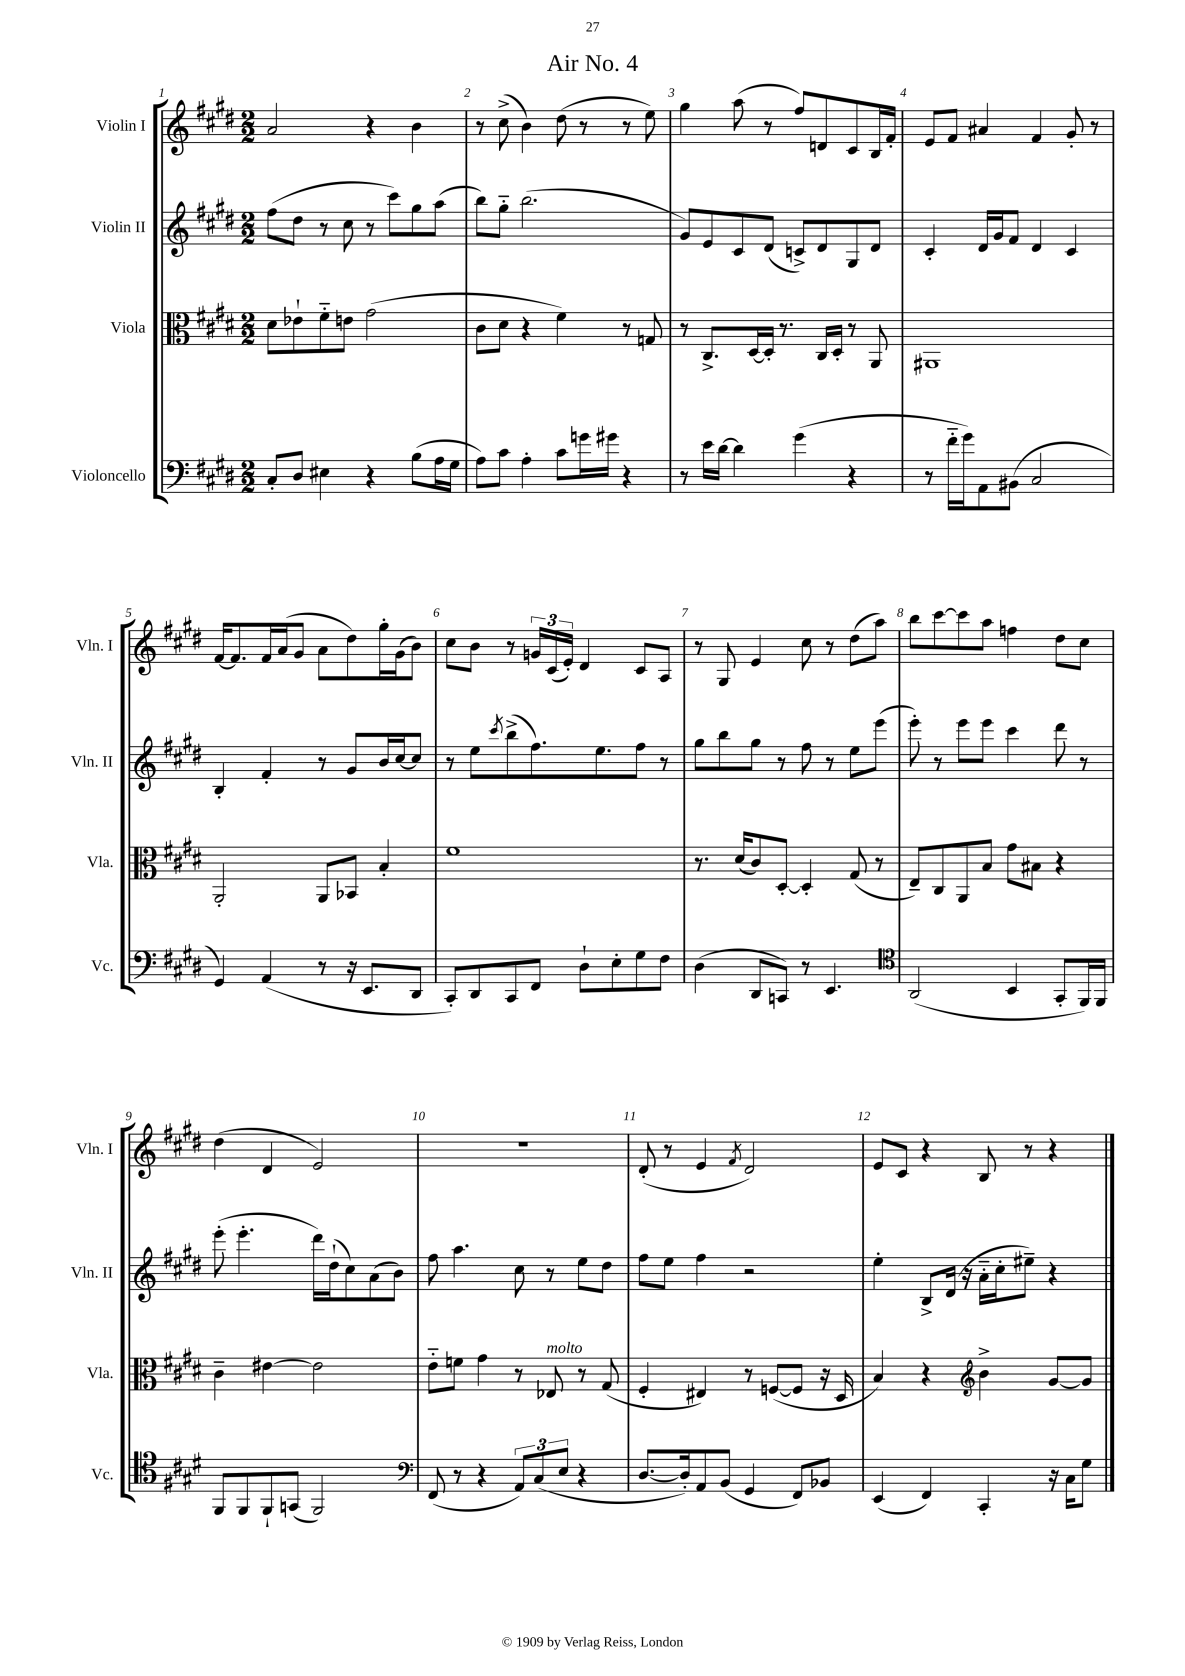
\header { title = "Air No. 4" }
<<
\new StaffGroup <<
\new Staff = "s0" \with { instrumentName = "Violin I" shortInstrumentName = "Vln. I" } {
    \clef treble \key e \major \numericTimeSignature \time 2/2
    a'2 r4 b'4 |
    r8 cis''8->( b'4) dis''8( r8 r8 e''8) |
    gis''4 a''8( r8 fis''8) d'8 cis'8 b16 fis'16-. |
    e'8 fis'8 ais'4 fis'4 gis'8-. r8 |
    fis'16~ fis'8. fis'16 a'16( gis'8 a'8 dis''8) gis''16-. gis'16( b'8) |
    cis''8 b'8 r8 \tuplet 3/2 { g'16 cis'16( e'16-.) } dis'4 cis'8 a8 |
    r8 gis8 e'4 cis''8 r8 dis''8( a''8) |
    b''8 cis'''8~ cis'''8 a''8 f''4 dis''8 cis''8 |
    dis''4( dis'4 e'2) |
    r1 |
    dis'8-.( r8 e'4 \acciaccatura { fis'8 } dis'2) |
    e'8 cis'8 r4 b8 r8 r4 \bar "|." |
}
\new Staff = "s1" \with { instrumentName = "Violin II" shortInstrumentName = "Vln. II" } {
    \clef treble \key e \major \numericTimeSignature \time 2/2
    fis''8( dis''8 r8 cis''8 r8 cis'''8) gis''8 a''8( |
    b''8) gis''8-_ b''2.( |
    gis'8) e'8 cis'8 dis'8( c'8->) dis'8 gis8 dis'8 |
    cis'4-. dis'16 gis'16 fis'8 dis'4 cis'4 |
    b4-. fis'4-. r8 gis'8 b'16 cis''16~ cis''8 |
    r8 e''8 \acciaccatura { cis'''8 } b''8->( fis''8.) e''8. fis''8 r8 |
    gis''8 b''8 gis''8 r8 fis''8 r8 e''8 e'''8( |
    e'''8-.) r8 e'''8 e'''8 cis'''4 dis'''8 r8 |
    e'''8-.( e'''4.-. dis'''16) dis''16-!( cis''8) a'8( b'8) |
    fis''8 a''4. cis''8 r8 e''8 dis''8 |
    fis''8 e''8 fis''4 r2 |
    e''4-. b8-> dis'16( r16 a'16-_ cis''16-. eis''8--) r4 \bar "|." |
}
\new Staff = "s2" \with { instrumentName = "Viola" shortInstrumentName = "Vla." } {
    \clef alto \key e \major \numericTimeSignature \time 2/2
    dis'8 ees'8-! fis'8-_ e'8 gis'2( |
    cis'8 dis'8 r4 fis'4) r8 g8 |
    r8 cis8.-> dis16~ dis16-. r8. cis16 dis16-. r8 a,8 |
    ais,1 |
    a,2-. a,8 bes,8 b4-. |
    fis'1 |
    r8. dis'16( cis'8) dis8~-. dis4-. gis8( r8 |
    e8--) cis8 a,8 b8 gis'8 bis8 r4 |
    cis'4-- eis'4~ eis'2 |
    e'8-_ f'8 gis'4 r8 ees8^\markup { \italic "molto" } r8 gis8( |
    fis4-. eis4) r8 f8~( f8 r16 dis16 |
    b4) r4 \clef treble b'4-> gis'8~ gis'8 \bar "|." |
}
\new Staff = "s3" \with { instrumentName = "Violoncello" shortInstrumentName = "Vc." } {
    \clef bass \key e \major \numericTimeSignature \time 2/2
    cis8-. dis8 eis4 r4 b8( a16 gis16 |
    a8) cis'8 a4-. cis'8 g'16 gis'16 r4 |
    r8 e'16 dis'16~ dis'4 gis'4( r4 |
    r8 fis'16-_ gis'16) a,8 bis,8( cis2 |
    gis,4) a,4( r8 r16 e,8. dis,8 |
    cis,8-.) dis,8 cis,8 fis,8 dis8-! e8-. gis8 fis8 |
    dis4( dis,8 c,8) r8 e,4. |
    \clef tenor a,2( b,4 gis,8-. fis,16) fis,16 |
    fis,8 fis,8 fis,8-! g,8( fis,2) |
    \clef bass fis,8( r8 r4 \tuplet 3/2 { a,8) cis8( e8 } r4 |
    dis8.~ dis16-.) a,8 b,8( gis,4 fis,8) bes,8 |
    e,4( fis,4) cis,4-. r16 cis16 gis8 \bar "|." |
}
>>
>>
\layout { \context { \Score \override BarNumber.break-visibility = ##(#f #t #t) barNumberVisibility = #all-bar-numbers-visible } }
